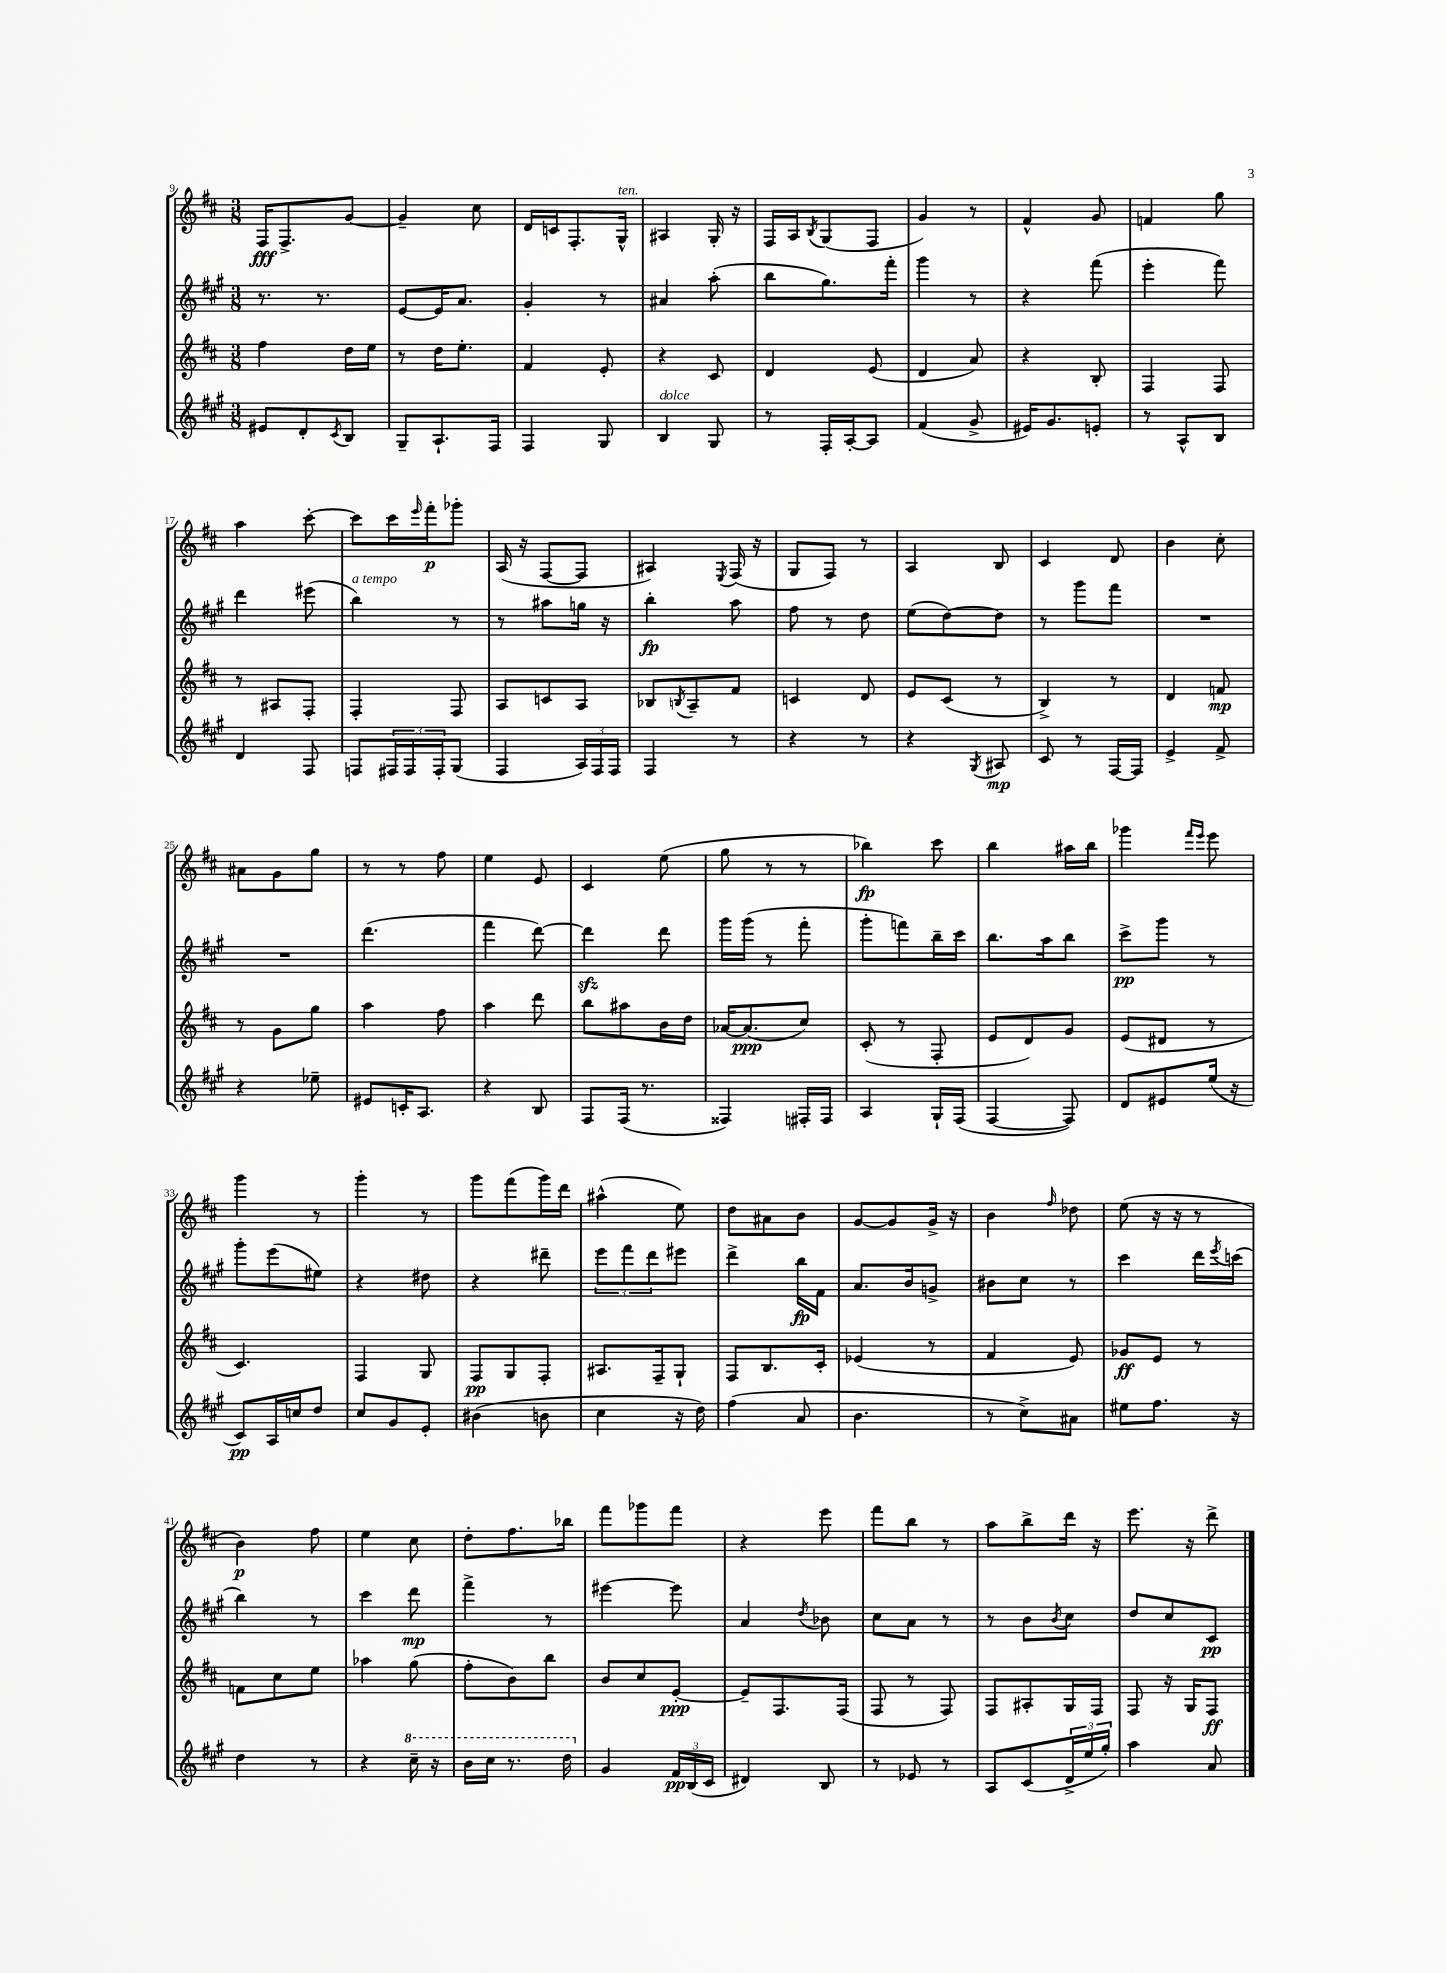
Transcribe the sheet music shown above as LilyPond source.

<<
\new StaffGroup <<
\new Staff = "s0" {
    \clef treble \key d \major \numericTimeSignature \time 3/8
    fis16\fff fis8.-> g'8~ |
    g'4-- cis''8 |
    d'16 c'16 fis8.-. g16-^^\markup { \italic "ten." } |
    ais4 g16-. r16 |
    fis16 a16 \acciaccatura { b8 } g8( fis8 |
    g'4) r8 |
    fis'4-^ g'8 |
    f'4 g''8 |
    a''4 cis'''8~-. |
    cis'''8 cis'''16 \grace { e'''16 } fis'''16-.\p ges'''8-. |
    a16( r16 fis8~ fis8 |
    ais4) \acciaccatura { e8 } fis16( r16 |
    g8 fis8) r8 |
    a4 b8 |
    cis'4 d'8 |
    b'4 cis''8-. |
    ais'8 g'8 g''8 |
    r8 r8 fis''8 |
    e''4 e'8 |
    cis'4 e''8( |
    g''8 r8 r8 |
    bes''4\fp) cis'''8 |
    b''4 ais''16 b''16 |
    ges'''4 \grace { fis'''16 e'''16 } e'''8 |
    g'''4 r8 |
    g'''4-. r8 |
    g'''8 fis'''8( g'''16) d'''16 |
    ais''4-^( e''8) |
    d''8 ais'8 b'8 |
    g'8~ g'8 g'16-> r16 |
    b'4 \grace { fis''16 } des''8 |
    e''8( r16 r16 r8 |
    b'4\p) fis''8 |
    e''4 cis''8 |
    d''8-. fis''8. bes''16 |
    fis'''8 ges'''8 fis'''8 |
    r4 e'''8 |
    fis'''8 b''8 r8 |
    a''8 b''8-> d'''16 r16 |
    e'''8. r16 d'''8-> \bar "|." |
}
\new Staff = "s1" {
    \clef treble \key a \major \numericTimeSignature \time 3/8
    r8. r8. |
    e'8~ e'16 a'8. |
    gis'4-. r8 |
    ais'4 a''8-.( |
    b''8 gis''8.) fis'''16-. |
    gis'''4 r8 |
    r4 fis'''8( |
    e'''4-. fis'''8) |
    d'''4 eis'''8( |
    b''4^\markup { \italic "a tempo" }) r8 |
    r8 ais''8 g''16 r16 |
    b''4-.\fp a''8 |
    fis''8 r8 d''8 |
    e''8( d''8~) d''8 |
    r8 gis'''8 fis'''8 |
    R4. |
    R4. |
    d'''4.( |
    fis'''4 d'''8~) |
    d'''4\sfz d'''8 |
    gis'''16 gis'''16( r8 fis'''8-. |
    gis'''8-. f'''8) b''16-- cis'''16 |
    b''8. a''16 b''8 |
    cis'''8->\pp gis'''8 r8 |
    gis'''8-. e'''8( eis''8) |
    r4 dis''8 |
    r4 dis'''8-- |
    \tuplet 3/2 { e'''8 fis'''8 d'''8 } eis'''8 |
    d'''4-> b''16\fp fis'16 |
    a'8. b'16 g'8-> |
    bis'8 cis''8 r8 |
    cis'''4 d'''16 \acciaccatura { e'''8 } c'''16( |
    b''4) r8 |
    cis'''4 d'''8\mp |
    fis'''4-> r8 |
    eis'''4~ eis'''8 |
    a'4 \acciaccatura { d''8 } bes'8 |
    cis''8 a'8 r8 |
    r8 b'8 \acciaccatura { b'8 } cis''8 |
    d''8 cis''8 cis'8\pp \bar "|." |
}
\new Staff = "s2" {
    \clef treble \key d \major \numericTimeSignature \time 3/8
    fis''4 d''16 e''16 |
    r8 d''16 e''8.-. |
    fis'4 e'8-. |
    r4 cis'8 |
    d'4 e'8( |
    d'4 a'8) |
    r4 b8-. |
    fis4 fis8 |
    r8 ais8 fis8-. |
    fis4-. fis8 |
    a8 c'8 a8 |
    bes8 \acciaccatura { b8 } a8-- fis'8 |
    c'4 d'8 |
    e'8 cis'8( r8 |
    b4->) r8 |
    d'4 f'8\mp |
    r8 g'8 g''8 |
    a''4 fis''8 |
    a''4 d'''8 |
    b''8 ais''8 b'16 d''16 |
    aes'16~ aes'8.\ppp( cis''8) |
    cis'8-.( r8 fis8-. |
    e'8 d'8) g'8 |
    e'8( dis'8 r8 |
    cis'4.) |
    fis4 g8 |
    fis8\pp g8 fis8-. |
    ais8. fis16-- g8-! |
    fis8 b8. cis'16-. |
    ees'4( r8 |
    fis'4 e'8) |
    ges'8\ff e'8 r8 |
    f'8 cis''8 e''8 |
    aes''4 g''8( |
    fis''8-. b'8) b''8 |
    b'8 cis''8 e'8~-.\ppp |
    e'8-- fis8. fis16( |
    fis8 r8 fis8) |
    fis8 ais8-. g16 fis16 |
    fis8 r16 g16 fis8\ff \bar "|." |
}
\new Staff = "s3" {
    \clef treble \key a \major \numericTimeSignature \time 3/8
    eis'8 d'8-. \acciaccatura { cis'8 } b8 |
    gis8-- a8.-! fis16 |
    fis4 gis8 |
    b4^\markup { \italic "dolce" } gis8 |
    r8 fis16-. a16~-. a8 |
    fis'4( gis'8-> |
    eis'16) gis'8. e'8-. |
    r8 a8-^ b8 |
    d'4 fis8 |
    f8 \tuplet 3/2 { fis16 fis16 fis16-. } gis8( |
    fis4 \tuplet 3/2 { a16) fis16 fis16 } |
    fis4 r8 |
    r4 r8 |
    r4 \acciaccatura { gis8 } ais8\mp |
    cis'8 r8 fis16~ fis16 |
    e'4-> fis'8-> |
    r4 ees''8-- |
    eis'8 c'16-. a8. |
    r4 b8 |
    fis8 fis16( r8. |
    fisis4) fis16-. fis16 |
    a4 gis16-! fis16( |
    fis4~ fis8) |
    d'8 eis'8 e''16( r16 |
    cis'8\pp) a16 c''16 d''8 |
    cis''8 gis'8 e'8-. |
    bis'4( b'8 |
    cis''4 r16 d''16) |
    fis''4( a'8 |
    b'4. |
    r8 cis''8->) ais'8 |
    eis''8 fis''8. r16 |
    d''4 r8 |
    r4 \ottava #1 cis'''16-- r16 |
    b''16 cis'''16 r8. d'''16 \ottava #0 |
    gis'4 \tuplet 3/2 { fis'16\pp b16( cis'16 } |
    dis'4) b8 |
    r8 ees'8 r8 |
    a8 cis'8( \tuplet 3/2 { d'16-> e''16 gis''16-.) } |
    a''4 a'8 \bar "|." |
}
>>
>>
\layout { \context { \Score currentBarNumber = #9 } }
